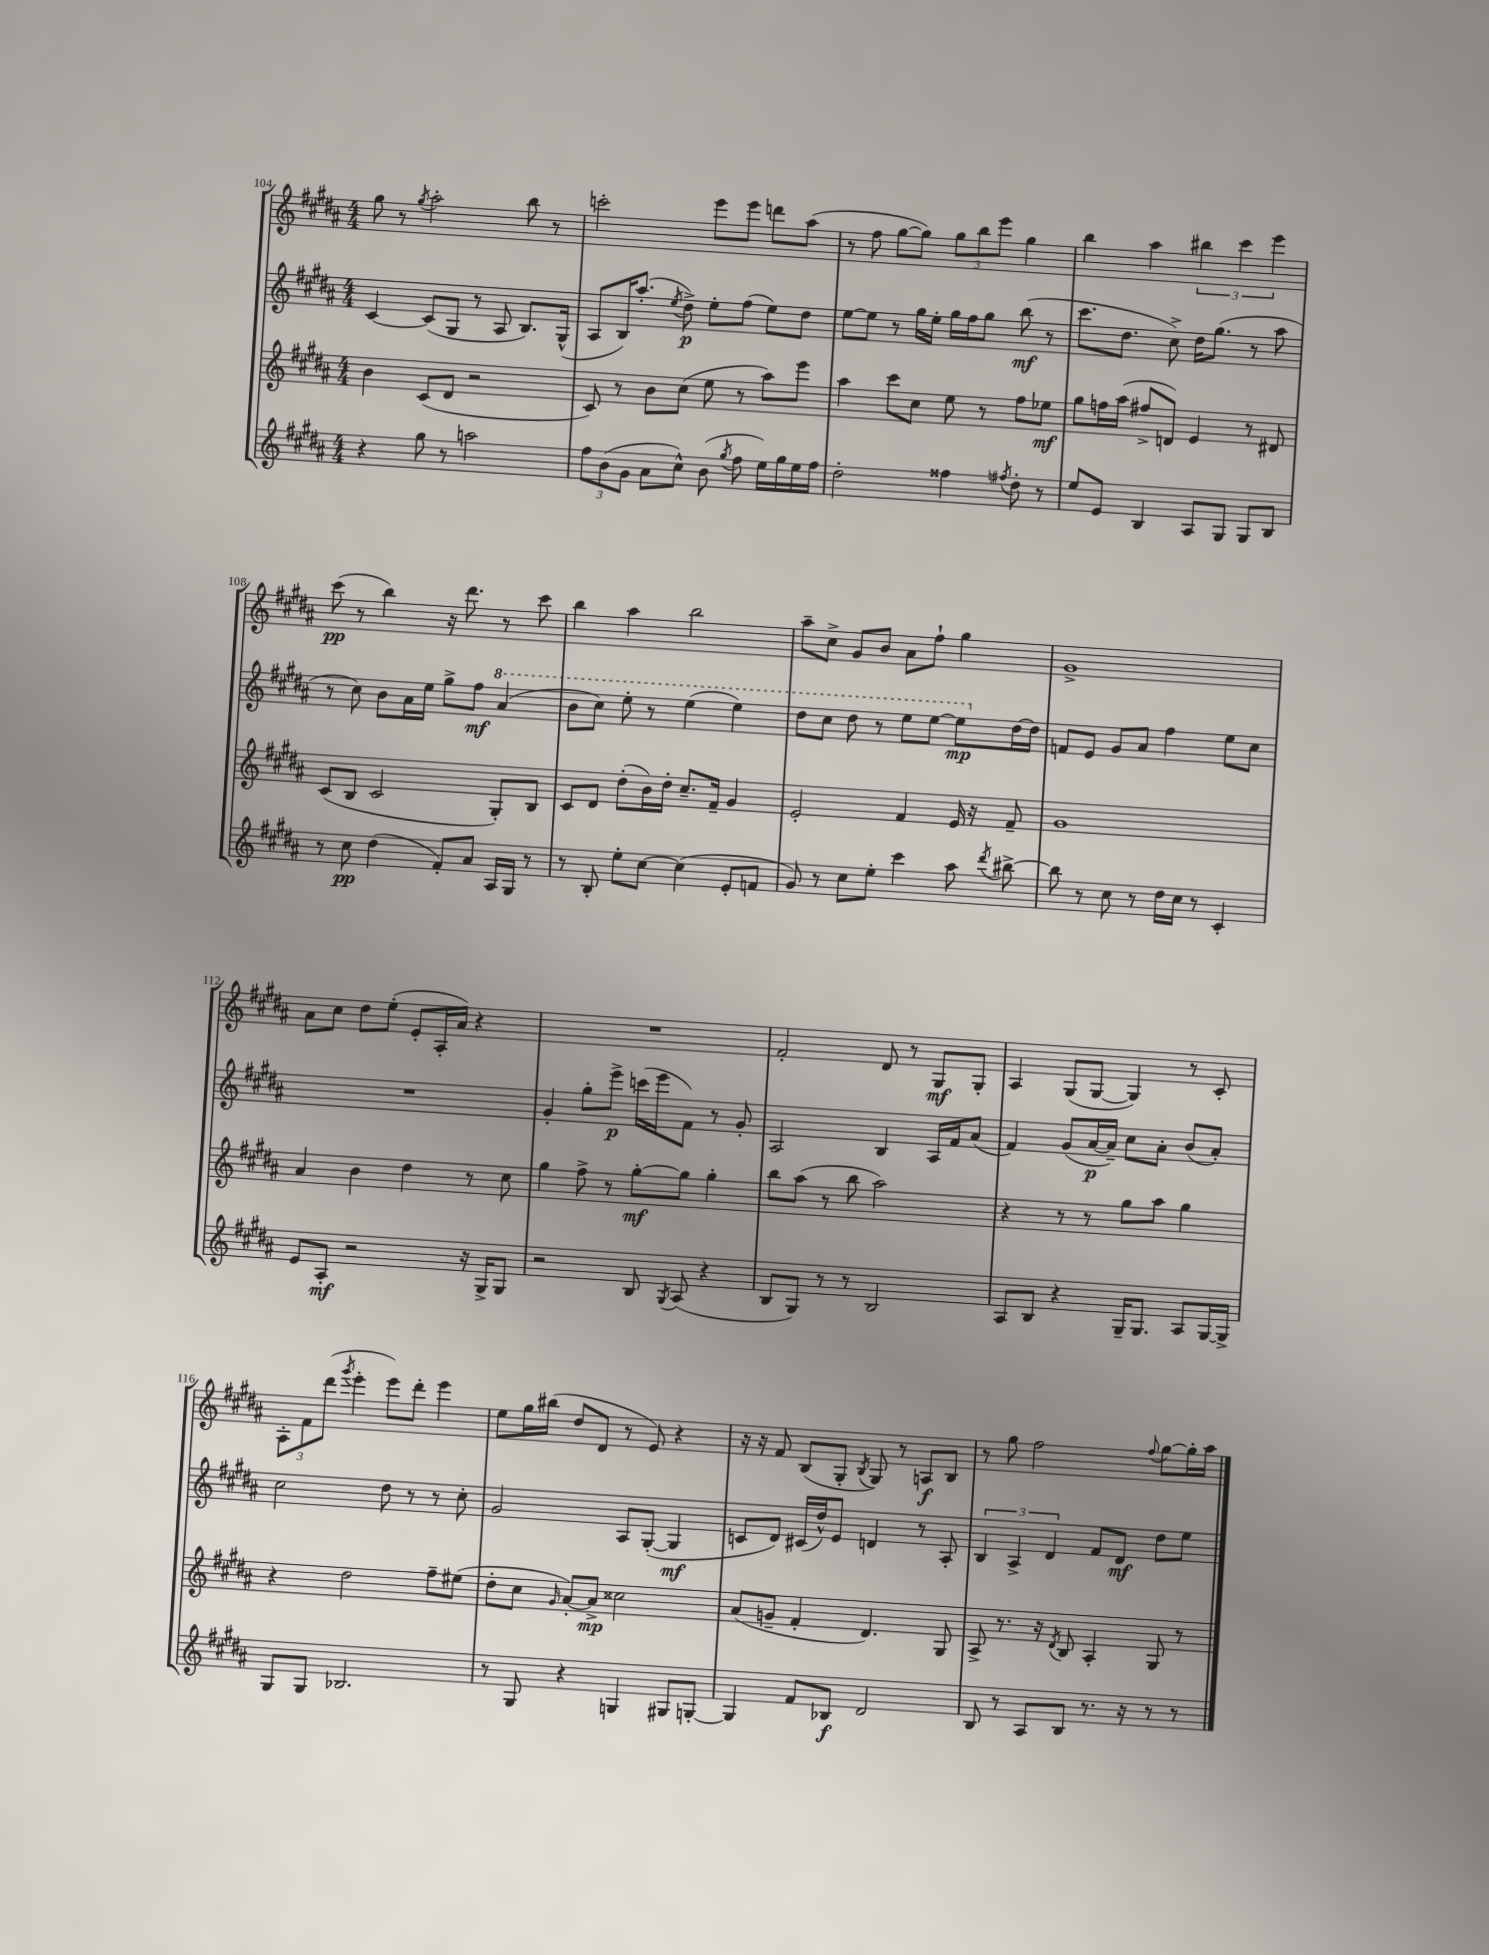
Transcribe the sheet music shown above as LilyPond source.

<<
\new StaffGroup <<
\new Staff = "s0" {
    \clef treble \key b \major \numericTimeSignature \time 4/4
    \autoBeamOff gis''8 r8 \acciaccatura { gis''8 } ais''2-. b''8 r8 |
    c'''2-. e'''8[ e'''8] d'''8[ ais''8]( |
    r8 fis''8 gis''8[~ gis''8]) \tuplet 3/2 { gis''8[ b''8 e'''8] } gis''4 |
    b''4 ais''4 \tuplet 3/2 { bis''4 cis'''4 e'''4 } |
    cis'''8\pp( r8 b''4) r16 dis'''8. r8 cis'''8 |
    b''4 ais''4 b''2 |
    ais''8[-- cis''8]-> gis'8[ b'8] ais'8[ fis''8]-! gis''4 |
    gis'1-> |
    ais'8[ cis''8] dis''8[ e''8]-.( e'8[-. ais16-. ais'16]) r4 |
    R1 |
    fis'2-. dis'8 r8 gis8[\mf gis8]-. |
    ais4 gis8[( gis8]~ gis4) r8 cis'8-. |
    \tuplet 3/2 { ais8[-. fis'8 dis'''8]( } \acciaccatura { gis'''8 } e'''4-. e'''8[) dis'''8]-. e'''4 |
    e''8[ gis''16 bis''16]( dis''8[ dis'8] r8 e'8) r4 |
    r16 r16 fis'8 b8[( gis8]-. \acciaccatura { b8 } gis8) r8 a8[\f b8] |
    r8 gis''8 fis''2 \appoggiatura { fis''8 } gis''8[~ gis''16-. ais''16] \bar "|." |
}
\new Staff = "s1" {
    \clef treble \key b \major \numericTimeSignature \time 4/4
    \autoBeamOff cis'4~ cis'8[( gis8] r8 ais8 b8.[) gis16]-^( |
    ais8[ b16) ais''8.]-.( \acciaccatura { e''8 } dis''8->\p) e''8[-. fis''8]( e''8[) dis''8] |
    e''8[~ e''8] r8 gis''16[ e''16]-. gis''16[ fis''16 gis''8] b''8\mf( r8 |
    cis'''8.[ dis''8.] cis''8->) dis''16[ gis''8.]( r8 ais''8 |
    r8 cis''8) b'8[ ais'16 e''16] gis''8[-> fis''8]\mf \ottava #1 ais''4( |
    b''8[ cis'''8]) e'''8-. r8 e'''4( e'''4) |
    dis'''8[ cis'''8] dis'''8 r8 e'''8[ e'''8]~ e'''8[\mp \ottava #0 dis''16~ dis''16] |
    f'8[ e'8] gis'8[ ais'8] fis''4 e''8[ cis''8] |
    R1 |
    gis'4-. gis''8[-. e'''8]->\p c'''16[( e'''16 fis'8]) r8 gis'8-. |
    ais2 b4 ais16[ fis'16 ais'8]( |
    fis'4) gis'8[( ais'16~\p ais'16]--) cis''8[ ais'8]-. b'8[( ais'8]-.) |
    cis''2 dis''8 r8 r8 cis''8-. |
    gis'2 ais8[ gis8]~-.( gis4\mf |
    c'8[ dis'8]) cis'16[( dis''16-^) e'8] d'4 r8 ais8-. |
    \tuplet 3/2 { b4 ais4-> dis'4 } fis'8[ dis'8]\mf dis''8[ e''8] \bar "|." |
}
\new Staff = "s2" {
    \clef treble \key b \major \numericTimeSignature \time 4/4
    \autoBeamOff b'4 cis'8[( dis'8] r2 |
    cis'8) r8 b'8[ cis''8]( e''8 r8 ais''8[) e'''8] |
    ais''4 cis'''8[ cis''8] e''8 r8 fis''8[ ees''8]\mf |
    gis''8[ f''16 ais''16]( fis''8[-> d'8]) e'4 r8 dis'8 |
    cis'8[( b8] cis'2 gis8[-.) b8] |
    cis'8[ dis'8] dis''8[-.( b'16) dis''16]-. cis''8.[-- fis'16]-- gis'4 |
    e'2-. fis'4 e'16 r16 fis'8-- |
    gis'1 |
    ais'4 b'4 dis''4 r8 cis''8 |
    gis''4 fis''8-> r8 gis''8[~-.\mf gis''8] gis''4-. |
    b''8[ ais''8]( r8 b''8 ais''2) |
    r4 r8 r8 gis''8[ ais''8] gis''4 |
    r4 dis''2 fis''8[-- eis''8]( |
    dis''8[-. cis''8] \grace { gis'16 } ais'8[~-.) ais'8]->\mp cisis''2 |
    ais'8[( g'8]-- fis'4-. dis'4.) gis8 |
    ais8-> r8. r16 \acciaccatura { dis'8 } b8 ais4-. gis8 r8 \bar "|." |
}
\new Staff = "s3" {
    \clef treble \key b \major \numericTimeSignature \time 4/4
    \autoBeamOff r4 gis''8 r8 a''2 |
    \tuplet 3/2 { fis''8[ b'8( gis'8] } ais'8[ cis''8]-^) b'8( \acciaccatura { gis''8 } fis''8 e''16[) gis''16 e''16 fis''16] |
    dis''2-. fisis''4 \acciaccatura { fis''8 } dis''8-. r8 |
    e''8[ e'8] b4 ais8[ gis8] gis8[ b8] |
    r8 cis''8\pp dis''4( fis'8[-.) ais'8] ais16[ gis16] r8 |
    r8 b8-. e''8[-. cis''8]~ cis''4( e'8[-. f'8] |
    gis'8) r8 cis''8[ e''8]-. cis'''4 ais''8 \acciaccatura { dis'''8 } bis''8~-> |
    bis''8 r8 cis''8 r8 dis''16[ cis''16] r8 cis'4-. |
    e'8[ ais8]-.\mf r2 r16 gis16[-> gis8] |
    r2 b8 \acciaccatura { gis8 } ais8( r4 |
    b8[ gis8]) r8 r8 b2 |
    ais8[ b8] r4 gis16[-- gis8.] ais8[ gis16~ gis16]-> |
    gis8[ gis8] bes2. |
    r8 gis8 r4 g4 gis8[ g8]~-. |
    g4 fis'8[ bes8]\f dis'2 |
    b8 r8 ais8[ b8] r8. r16 r8 r8 \bar "|." |
}
>>
>>
\layout { \context { \Score currentBarNumber = #104 } }
